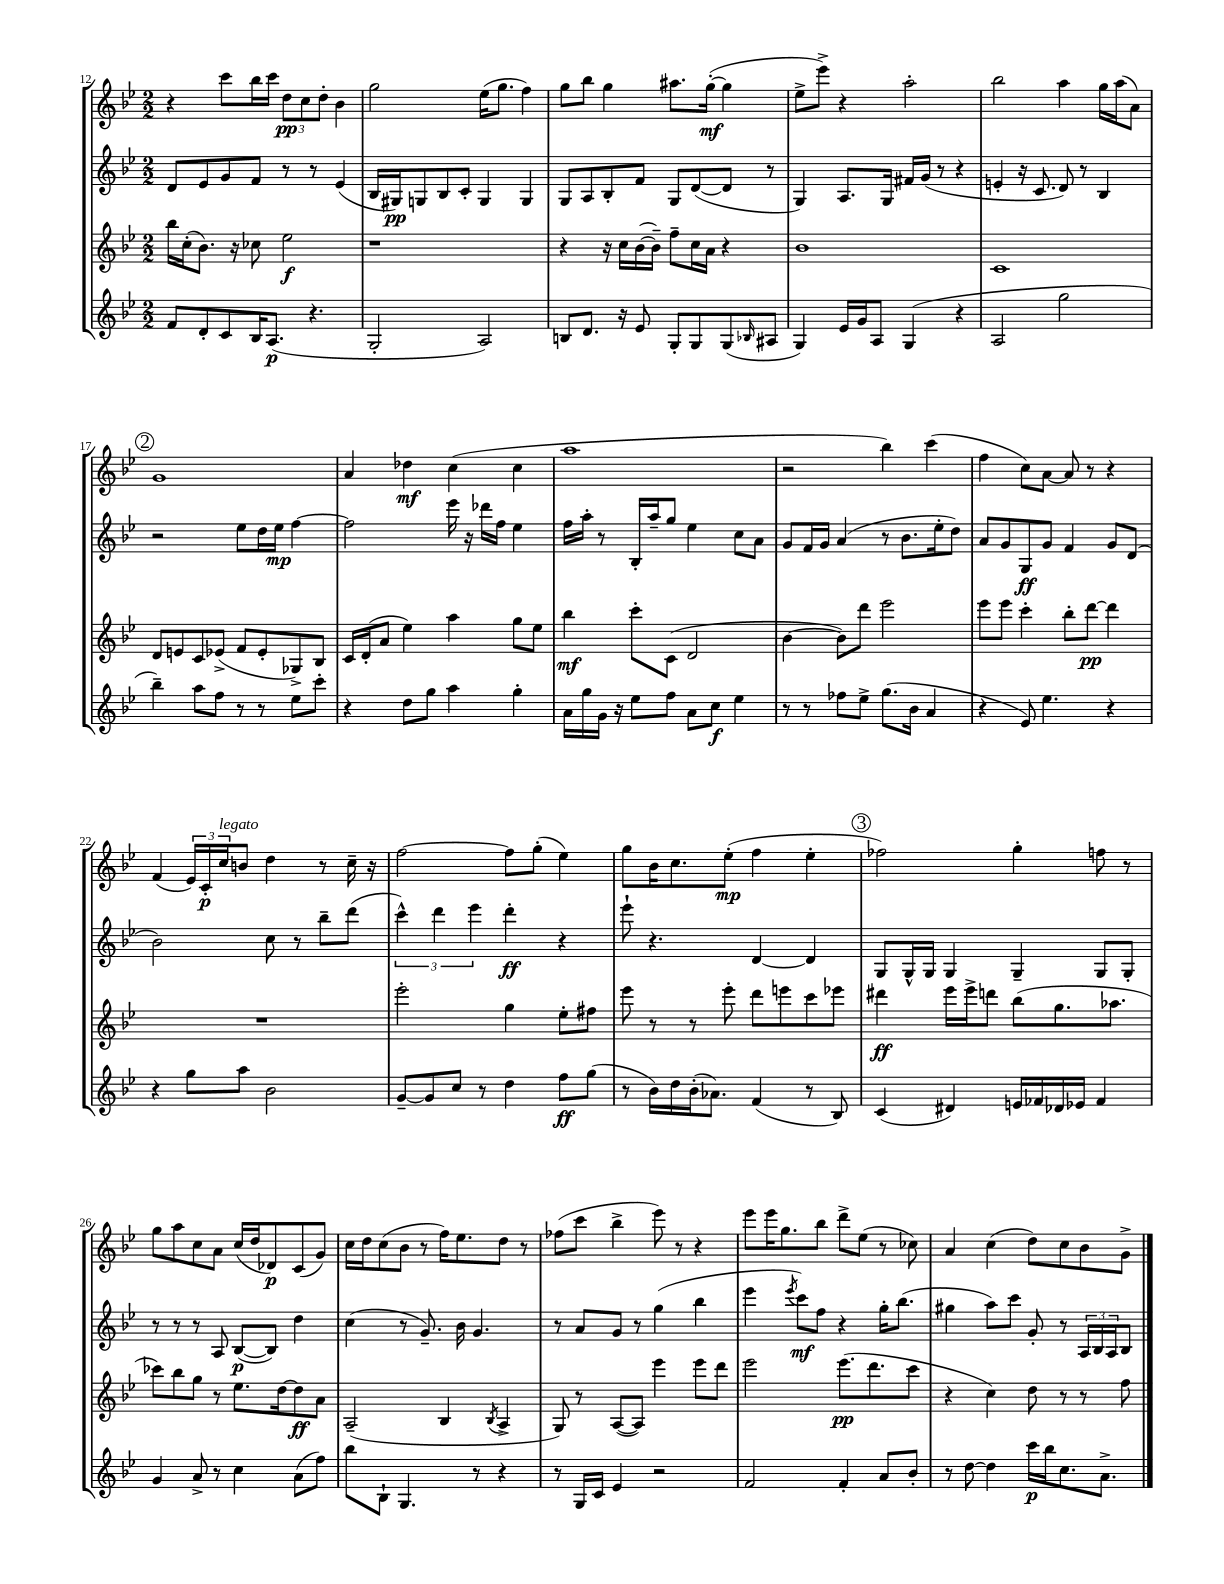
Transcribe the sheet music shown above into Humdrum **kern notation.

**kern	**kern	**kern	**kern
*staff4	*staff3	*staff2	*staff1
*clefG2	*clefG2	*clefG2	*clefG2
*k[b-e-]	*k[b-e-]	*k[b-e-]	*k[b-e-]
*M2/2	*M2/2	*M2/2	*M2/2
8f/L	16bb-\LL	8d/L	4r
.	(16cc'\J	.	.
8d'/	8.b-\J)	8e-/	.
8c/	.	8g/	8ccc\L
.	16r	.	.
16B-/K	8cc-\	8f/J	16bb-\L
(8.A/J	.	.	16ccc\JJ
.	2ee-\	8r	12dd\L
.	.	.	12cc\
4.r	.	8r	.
.	.	.	12dd'\J
.	.	(4e-/	4b-\
=	=	=	=
2G'/	1r	16B-/LL	2gg\
.	.	16G#/J)	.
.	.	8G/	.
.	.	8B-/	.
.	.	8c'/J	.
2A/)	.	4G/	(16ee-\LK
.	.	.	8.gg\J
.	.	4G/	4ff\)
=	=	=	=
8B/L	4r	8G/L	8gg\L
8.d/J	.	8A/	8bb-\J
.	16r	8B-'/	4gg\
16r	16cc\LL	.	.
8e-/	([16b-\	8f/J	.
.	16b-~\]JJ)	.	.
8G'/L	8ff~\L	8G/L	8.aa#\L
8G/	16cc\L	([8d/	.
.	16a\JJ	.	([16gg'\Jk
(8G/	4r	8d/]J	4gg\]
16qqB-/	.	.	.
8A#/J	.	8r	.
=	=	=	=
4G/)	1b-	4G/)	8ee-^\L
.	.	.	8eee-^\J)
16e-/LL	.	8.A/L	4r
16g/J	.	.	.
8A/J	.	.	.
.	.	16G/Jk	.
(4G/	.	16f#/LL	2aa'\
.	.	(16g/JJ	.
.	.	8r	.
4r	.	4r	.
=	=	=	=
2A/	1c	4e'/	2bb-\
.	.	16r	.
.	.	8.c/	.
2gg\	.	8d/)	4aa\
.	.	8r	.
.	.	4B-/	16gg\LL
.	.	.	(16aa\J
.	.	.	8a\J)
=	=	=	=
4bb-~\)	8d/L	2r	1g
.	8e/	.	.
8aa\L	8c/	.	.
8ff\J	(8e-^/J	.	.
8r	8f/L	8ee-\L	.
8r	8e-'/	16dd\L	.
.	.	16ee-\JJ	.
8ee-\L	8G-^/)	[4ff\	.
8ccc'\J	8B-/J	.	.
=	=	=	=
4r	16c/LL	2ff\]	4a/
.	(16d'/J	.	.
.	8a/J	.	.
8dd\L	4ee-\)	.	4dd-\
8gg\J	.	.	.
4aa\	4aa\	16eee-\	(4cc\
.	.	16r	.
.	.	16ddd-\LL	.
.	.	16ff\JJ	.
4gg'\	8gg\L	4ee-\	4cc\
.	8ee-\J	.	.
=	=	=	=
16a\LL	4bb-\	16ff\LL	1aa
16gg\	.	16aa'\JJ	.
16g\JJ	.	8r	.
16r	.	.	.
8ee-\L	8ccc'\L	16B-'/LL	.
.	.	16aa~/J	.
8ff\J	(8c\J	8gg/J	.
8a\L	2d/	4ee-\	.
8cc\J	.	.	.
4ee-\	.	8cc\L	.
.	.	8a\J	.
=	=	=	=
8r	[4b-\	8g/L	2r
8r	.	16f/L	.
.	.	16g/JJ	.
8ff-\L	8b-\]L)	(4a/	.
8ee-^\J	8ddd\J	.	.
(8.gg\L	2eee-\	8r	4bb-\)
.	.	8.b-\L	.
16b-\Jk	.	.	.
4a/	.	.	(4ccc\
.	.	16ee-'\k	.
.	.	8dd\J)	.
=	=	=	=
4r	8eee-\L	8a/L	4ff\
.	8eee-\J	8g/	.
8e-/)	4ccc'\	8G/	8cc\L)
4.ee-\	.	8g/J	[8a\J
.	8bb-'\L	4f/	8a/]
.	[8ddd\J	.	8r
4r	4ddd\]	8g/L	4r
.	.	(8d/J	.
=	=	=	=
4r	1r	2b-\)	(4f/
8gg\L	.	.	24e-/LL)
.	.	.	24c'/
.	.	.	24cc/J
8aa\J	.	.	8b/J
2b-\	.	8cc\	4dd\
.	.	8r	.
.	.	8bb-~\L	8r
.	.	(8ddd\J	16cc~\
.	.	.	16r
=	=	=	=
[8g~/L	2eee-'\	6ccc^^\)	[2ff\
8g/]	.	.	.
.	.	6ddd\	.
8cc/J	.	.	.
.	.	6eee-\	.
8r	.	.	.
4dd\	4gg\	4ddd'\	8ff\]L
.	.	.	(8gg'\J
8ff\L	8ee-'\L	4r	4ee-\)
(8gg\J	8ff#\J	.	.
=	=	=	=
8r	8eee-\	8eee-`\	8gg\L
16b-\LL)	8r	4.r	16b-\K
16dd\	.	.	8.cc\
(16b-'\J	8r	.	.
8.a-\J)	.	.	.
.	8eee-'\	.	(8ee-'\J
(4f/	8ddd\L	[4d/	4ff\
.	8eee\	.	.
8r	8ccc\	4d/]	4ee-'\
8B-/)	8eee-\J	.	.
=	=	=	=
(4c/	4ddd#\	8G/L	2ff-\)
.	.	16G^^/L	.
.	.	16G/JJ	.
4d#/)	16eee-\LL	4G/	.
.	16eee-^\J	.	.
.	8ddd\J	.	.
16e/LL	(8bb-\L	4G~/	4gg'\
16f-/	.	.	.
16d-/	8.gg\	.	.
16e-/JJ	.	.	.
4f-/	.	8G/L	8ff\
.	8.aa-\J	.	.
.	.	8G'/J	8r
=	=	=	=
4g/	8ccc-\L)	8r	8gg\L
.	8bb-\	8r	8aa\
8a^/	8gg\J	8r	8cc\
8r	8r	8A/	8a\J
4cc\	8.ee-\L	([8B-/L	(16cc/LL
.	.	.	16dd/J
.	.	8B-/]J)	8d-/)
.	[16dd\k	.	.
(8a\L	8dd\]	4dd\	(8c/
8ff\J)	8a\J	.	8g/J)
=	=	=	=
8bb-\L	(2A~/	(4cc\	16cc\LL
.	.	.	16dd\J
8B-`\J	.	.	(8cc\
4.G/	.	8r	8b-\J
.	.	8.g~/)	8r
.	4B-/	.	16ff\LK)
.	.	16b-\	8.ee-\
8r	.	4.g/	.
.	8qB-/	.	.
4r	4A^/	.	8dd\J
.	.	.	8r
=	=	=	=
8r	8G/)	8r	(8ff-\L
16G/LL	8r	8a/L	8ccc\J
16c/JJ	.	.	.
4e-/	([8A/L	8g/J	4bb-^\
.	8A/]J)	8r	.
2r	4eee-\	(4gg\	8eee-\)
.	.	.	8r
.	8eee-\L	4bb-\	4r
.	8ddd\J	.	.
=	=	=	=
2f/	2eee-\	4eee-\	8eee-\L
.	.	.	16eee-\K
.	.	.	8.gg\
.	.	8qeee-/	.
.	.	8ccc\L)	.
.	.	8ff\J	8bb-\J
4f'/	(8.eee-\L	4r	8ddd^\L
.	.	.	(8ee-\J
.	8.ddd\	.	.
8a/L	.	16gg'\LK	8r
.	.	(8.bb-\J	.
8b-'/J	8ccc\J	.	8cc-\)
=	=	=	=
8r	4r	4gg#\	4a/
[8dd\	.	.	.
4dd\]	4cc\)	8aa\L)	(4cc\
.	.	8ccc\J	.
16ccc\LL	8dd\	8g'/	8dd\L)
16bb-\J	.	.	.
8.cc\	8r	8r	8cc\
.	8r	24A/LL	8b-\
.	.	24B-/	.
8.a^\J	.	.	.
.	.	24A/J	.
.	8ff\	8B-/J	8g^\J
==	==	==	==
*-	*-	*-	*-
